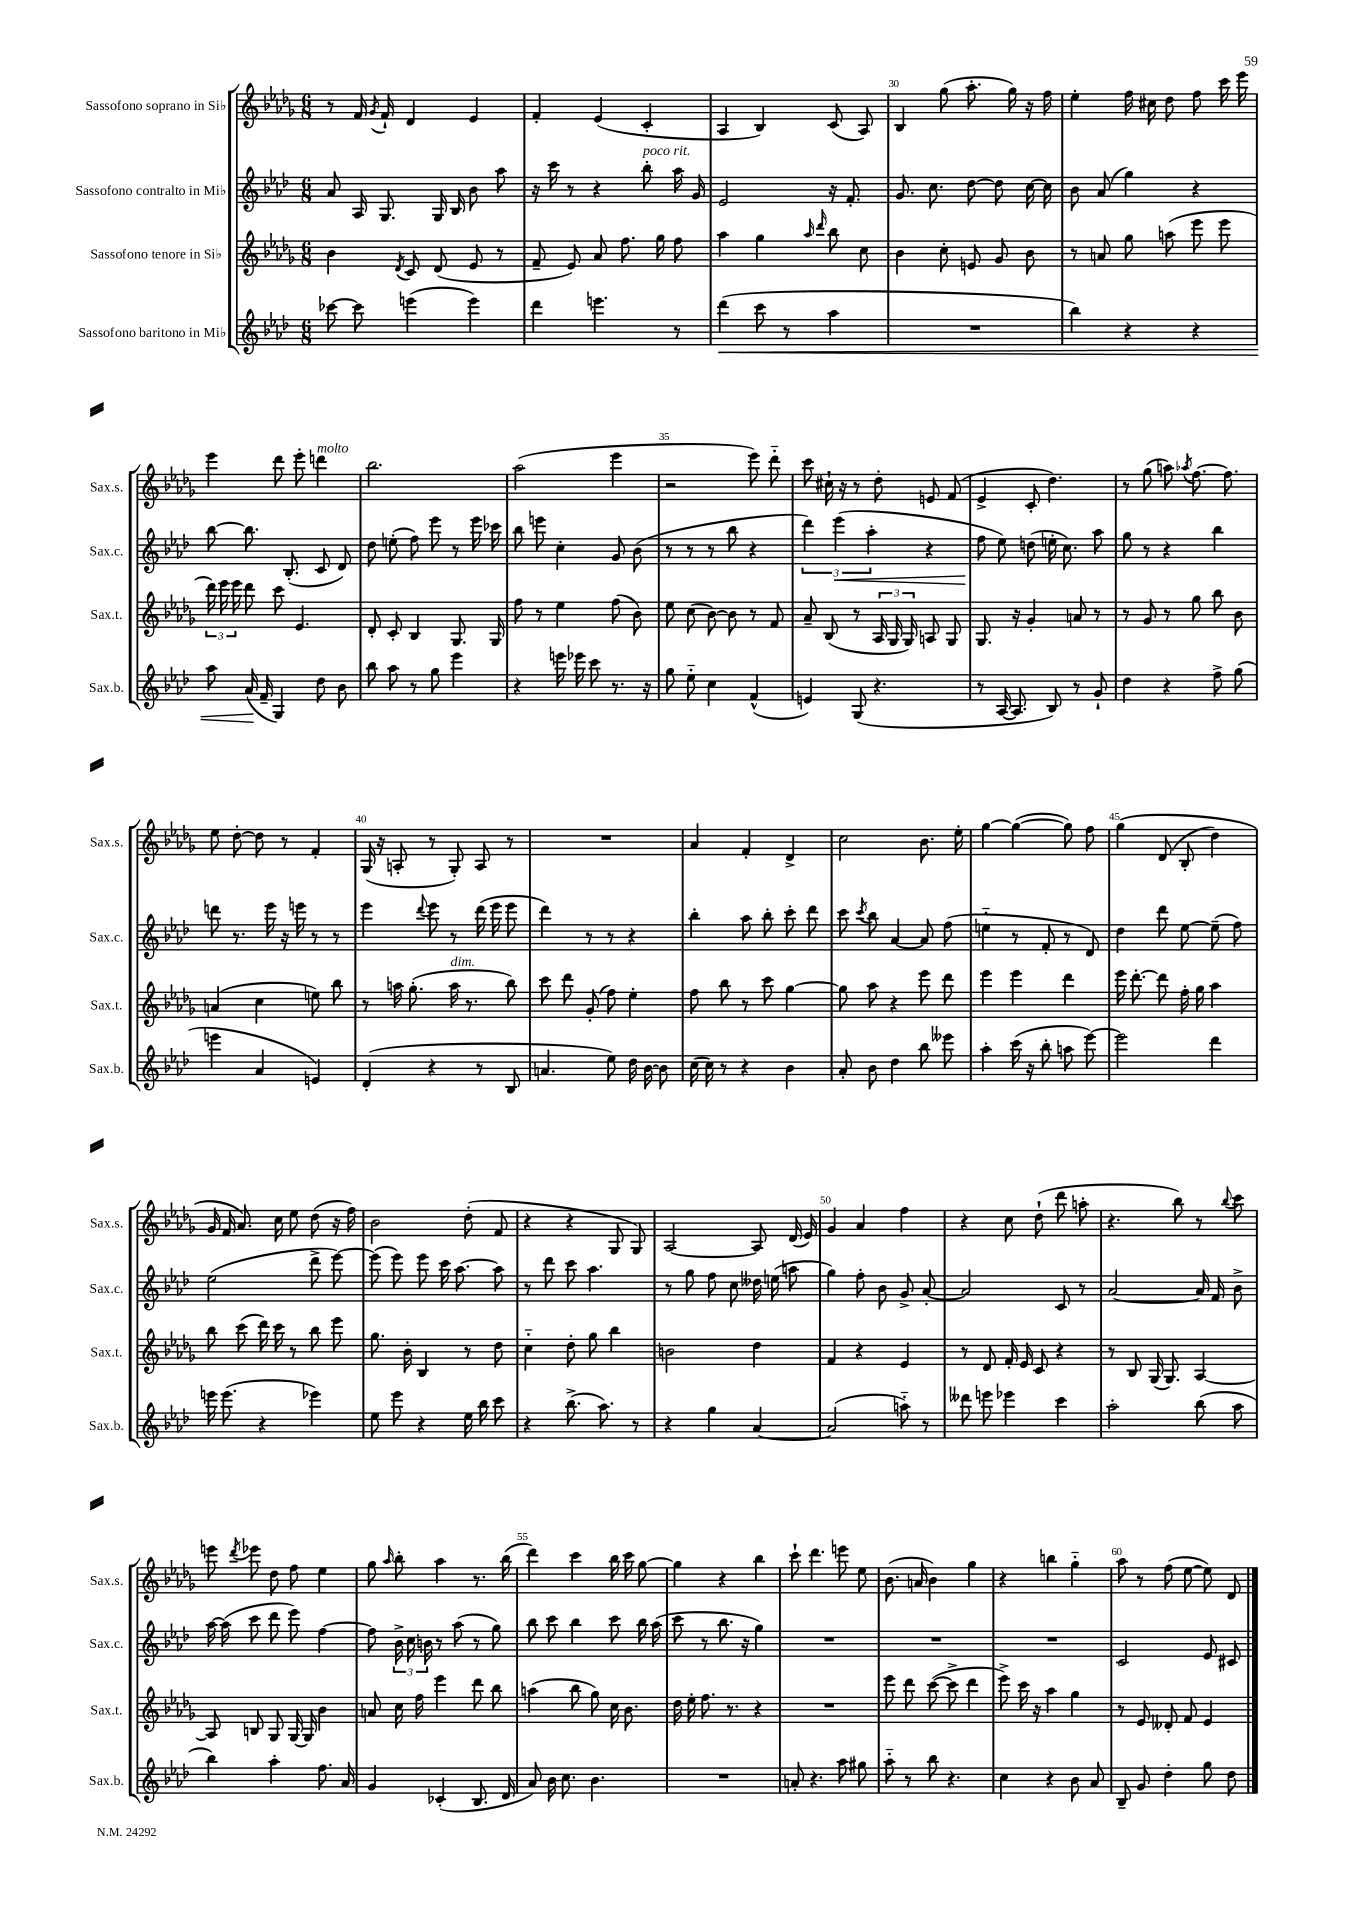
<<
\new StaffGroup <<
\new Staff = "s0" \with { instrumentName = "Sassofono soprano in Sib" shortInstrumentName = "Sax.s." } {
    \clef treble \key des \major \numericTimeSignature \time 6/8
    \autoBeamOff r8 f'16 \acciaccatura { ges'8 } f'16-! des'4 ees'4 |
    f'4-. ees'4( c'4-. |
    aes4 bes4) c'8( aes8) |
    bes4 ges''8( aes''8.-. ges''16) r16 f''16 |
    ees''4-. f''16 cis''16 des''8 f''8 c'''16 ees'''16 |
    ees'''4 des'''8 ees'''8-. d'''4^\markup { \italic "molto" } |
    bes''2. |
    aes''2( ees'''4 |
    r2 ees'''8) des'''8-_ |
    c'''8 cis''16-! r16 r8 des''8-. e'8 f'8( |
    ees'4-> c'8-. des''4.) |
    r8 ges''8( a''8) \acciaccatura { aes''8 } f''8.~ f''8. |
    ees''8 des''8~-. des''8 r8 f'4-. |
    ges16( r16 a8-. r8 ges8-.) a8 r8 |
    R2. |
    aes'4 f'4-. des'4-> |
    c''2 bes'8. ees''16-. |
    ges''4~ ges''4~( ges''8) f''8 |
    ges''4\( des'8( bes8-. des''4) |
    ges'16 f'16 aes'8.\) c''16 ees''8 des''8( r16 f''16) |
    bes'2 des''8-.( f'8 |
    r4 r4 ges8 ges8) |
    aes2~ aes8 des'16( ees'16) |
    ges'4 aes'4 f''4 |
    r4 c''8 des''8-!( des'''8 a''8-. |
    r4. bes''8) r8 \appoggiatura { bes''8 } c'''8 |
    e'''8 \acciaccatura { des'''8 } ees'''8 des''8 f''8 ees''4 |
    ges''8 \grace { aes''16 } bes''8-. aes''4 r8. bes''16( |
    des'''4) c'''4 bes''16 c'''16 ges''8~ |
    ges''4 r4 bes''4 |
    c'''8-! des'''4. e'''8 ees''8 |
    bes'8.( a'16 bes'4) ges''4 |
    r4 b''4 ges''4-_ |
    aes''8 r8 f''8( ees''8~ ees''8) des'8 \bar "|." |
}
\new Staff = "s1" \with { instrumentName = "Sassofono contralto in Mib" shortInstrumentName = "Sax.c." } {
    \clef treble \key aes \major \numericTimeSignature \time 6/8
    \autoBeamOff aes'8 aes16 g8. g16 bes16 bes'8 aes''8 |
    r16 c'''16 r8 r4 bes''8-.^\markup { \italic "poco rit." } aes''16 g'16 |
    ees'2 r16 f'8.-. |
    g'8. c''8. des''8~ des''8 c''16~ c''16 |
    bes'8 aes'8( g''4) r4 |
    bes''8~ bes''8. bes8.-.( c'8 des'8) |
    des''8 e''8-.( f''8) ees'''8 r8 ees'''16 ces'''16 |
    bes''8 e'''8 c''4-. g'8 bes'8( |
    r8 r8 r8 bes''8 r4 |
    \tuplet 3/2 { des'''4) ees'''4\<( aes''4-. } r4 |
    f''8\! ees''8) d''8( e''16-. c''8.) aes''8 |
    g''8 r8 r4 bes''4 |
    d'''8 r8. ees'''16 r16 e'''16 r8 r8 |
    ees'''4 \appoggiatura { des'''8 } ees'''8 r8 des'''16( ees'''16 ees'''8 |
    des'''4) r8 r8 r4 |
    bes''4-. aes''8 bes''8-. c'''8-. des'''8 |
    c'''8 \acciaccatura { c'''8 } bes''8 aes'4~ aes'8 f''8( |
    e''4-_ r8 f'8-. r8 des'8) |
    des''4 des'''8 ees''8~ ees''8--( f''8) |
    ees''2( des'''8-> ees'''8~) |
    ees'''8( ees'''8) ees'''8 c'''16 aes''8.~ aes''8 |
    r8 des'''8 c'''8 aes''4. |
    r8 g''8 f''8 c''8 deses''16 e''16( a''8 |
    g''4) f''8-. bes'8 g'8-> aes'8~-. |
    aes'2 c'8 r8 |
    aes'2~ aes'16 f'16 bes'8-> |
    aes''16~ aes''16( c'''8 des'''8 ees'''8) f''4~ |
    f''8 \tuplet 3/2 { bes'16-> c''16 b'16 } r8 aes''8( r8 g''8) |
    bes''8 c'''8 bes''4 c'''8 bes''16 aes''16( |
    c'''8 r8 bes''8. r16 g''4) |
    R2. |
    R2. |
    R2. |
    c'2 ees'8 cis'8 \bar "|." |
}
\new Staff = "s2" \with { instrumentName = "Sassofono tenore in Sib" shortInstrumentName = "Sax.t." } {
    \clef treble \key des \major \numericTimeSignature \time 6/8
    \autoBeamOff bes'4 \acciaccatura { des'8 } c'8 des'8( ees'8 r8 |
    f'8-- ees'8) aes'8 f''8. ges''16 f''8 |
    aes''4 ges''4 \grace { aes''16 des'''16 } bes''8 c''8 |
    bes'4 c''8-. e'8 ges'8 bes'8 |
    r8 a'8 ges''8 a''8( ees'''8 ees'''8 |
    \tuplet 3/2 { des'''16) ees'''16 ees'''16 } des'''8 c'''8 ees'4. |
    des'8-. c'8-. bes4 ges8. ges16 |
    f''8 r8 ees''4 f''8( bes'8) |
    ees''8 c''8( bes'8~) bes'8 r8 f'8 |
    aes'8-- bes8( r8 \tuplet 3/2 { aes16 ges16 ges16) } a8 ges8 |
    ges8. r16 ges'4-. a'8 r8 |
    r8 ges'8 r8 ges''8 bes''8 bes'8 |
    a'4( c''4 e''8) bes''8 |
    r8 a''16 ges''8.-.( a''16^\markup { \italic "dim." } r8. bes''8) |
    c'''8 des'''8 ges'8-.( f''8) ees''4-. |
    f''8 bes''8 r8 c'''8 ges''4~ |
    ges''8 aes''8 r4 ees'''8 des'''8 |
    ees'''4 ees'''4 des'''4 |
    ees'''16 des'''8.~-. des'''8 f''16-. ges''16 aes''4 |
    bes''8 c'''8( des'''16) c'''16 r8 bes''8 ees'''8 |
    ges''8. bes'16-. bes4 r8 des''8 |
    c''4-_ des''8-. ges''8 bes''4 |
    b'2 des''4 |
    f'4 r4 ees'4 |
    r8 des'8 f'16-. ees'16 c'8 r4 |
    r8 bes8 ges16( ges8.) aes4~ |
    aes8 b8 ges8 ges16~ ges16 bes'4 |
    a'8 c''16 f''16 ees'''4 des'''8 bes''8 |
    a''4( bes''8 ges''8) c''16 bes'8. |
    des''16 ees''16-. f''8. r8. r4 |
    R2. |
    ees'''8 des'''8 c'''8~( c'''8-> des'''4 |
    ees'''8->) c'''16 r16 aes''4 ges''4 |
    r8 ees'8 deses'8-. f'8 ees'4 \bar "|." |
}
\new Staff = "s3" \with { instrumentName = "Sassofono baritono in Mib" shortInstrumentName = "Sax.b." } {
    \clef treble \key aes \major \numericTimeSignature \time 6/8
    \autoBeamOff ces'''8~ ces'''8 e'''4( e'''4) |
    des'''4 e'''4. r8 |
    des'''4\<( c'''8 r8 aes''4 |
    R2. |
    bes''4) r4 r4 |
    aes''8 aes'16\!( f'16-- g4) des''8 bes'8 |
    bes''8 aes''8 r8 g''8 ees'''4 |
    r4 e'''16 ees'''16 c'''8 r8. r16 |
    g''8 ees''8-_ c''4 f'4-^( |
    e'4) g8( r4. |
    r8 aes16~ aes8. bes8) r8 g'8-! |
    des''4 r4 f''8-> g''8( |
    e'''4 aes'4 e'4) |
    des'4-.( r4 r8 bes8 |
    a'4. ees''8) des''16 bes'16~ bes'8 |
    c''16( c''16) r8 r4 bes'4 |
    aes'8-. bes'8 des''4 bes''8 eeses'''8 |
    aes''4-. c'''16( r16 bes''8-. a''8 ees'''8~) |
    ees'''2 des'''4 |
    e'''16 e'''8.( r4 ees'''4) |
    ees''8 ees'''8 r4 ees''16 bes''16 c'''8 |
    r4 bes''8.->( aes''8.) r8 |
    r4 g''4 aes'4~ |
    aes'2( a''8-_) r8 |
    deses'''8 e'''8 ees'''4 c'''4 |
    aes''2-. bes''8( aes''8 |
    bes''4) aes''4-. f''8. aes'16 |
    g'4 ces'4-.( bes8. des'16 |
    aes'8) bes'16 c''8. bes'4. |
    R2. |
    a'8-. r4. aes''8 gis''8 |
    aes''8-_ r8 bes''8 r4. |
    c''4 r4 bes'8 aes'8 |
    bes8-- g'8 des''4-. g''8 des''8 \bar "|." |
}
>>
>>
\layout { \context { \Score currentBarNumber = #27 \override BarNumber.break-visibility = ##(#f #t #t) barNumberVisibility = #(every-nth-bar-number-visible 5) } }
